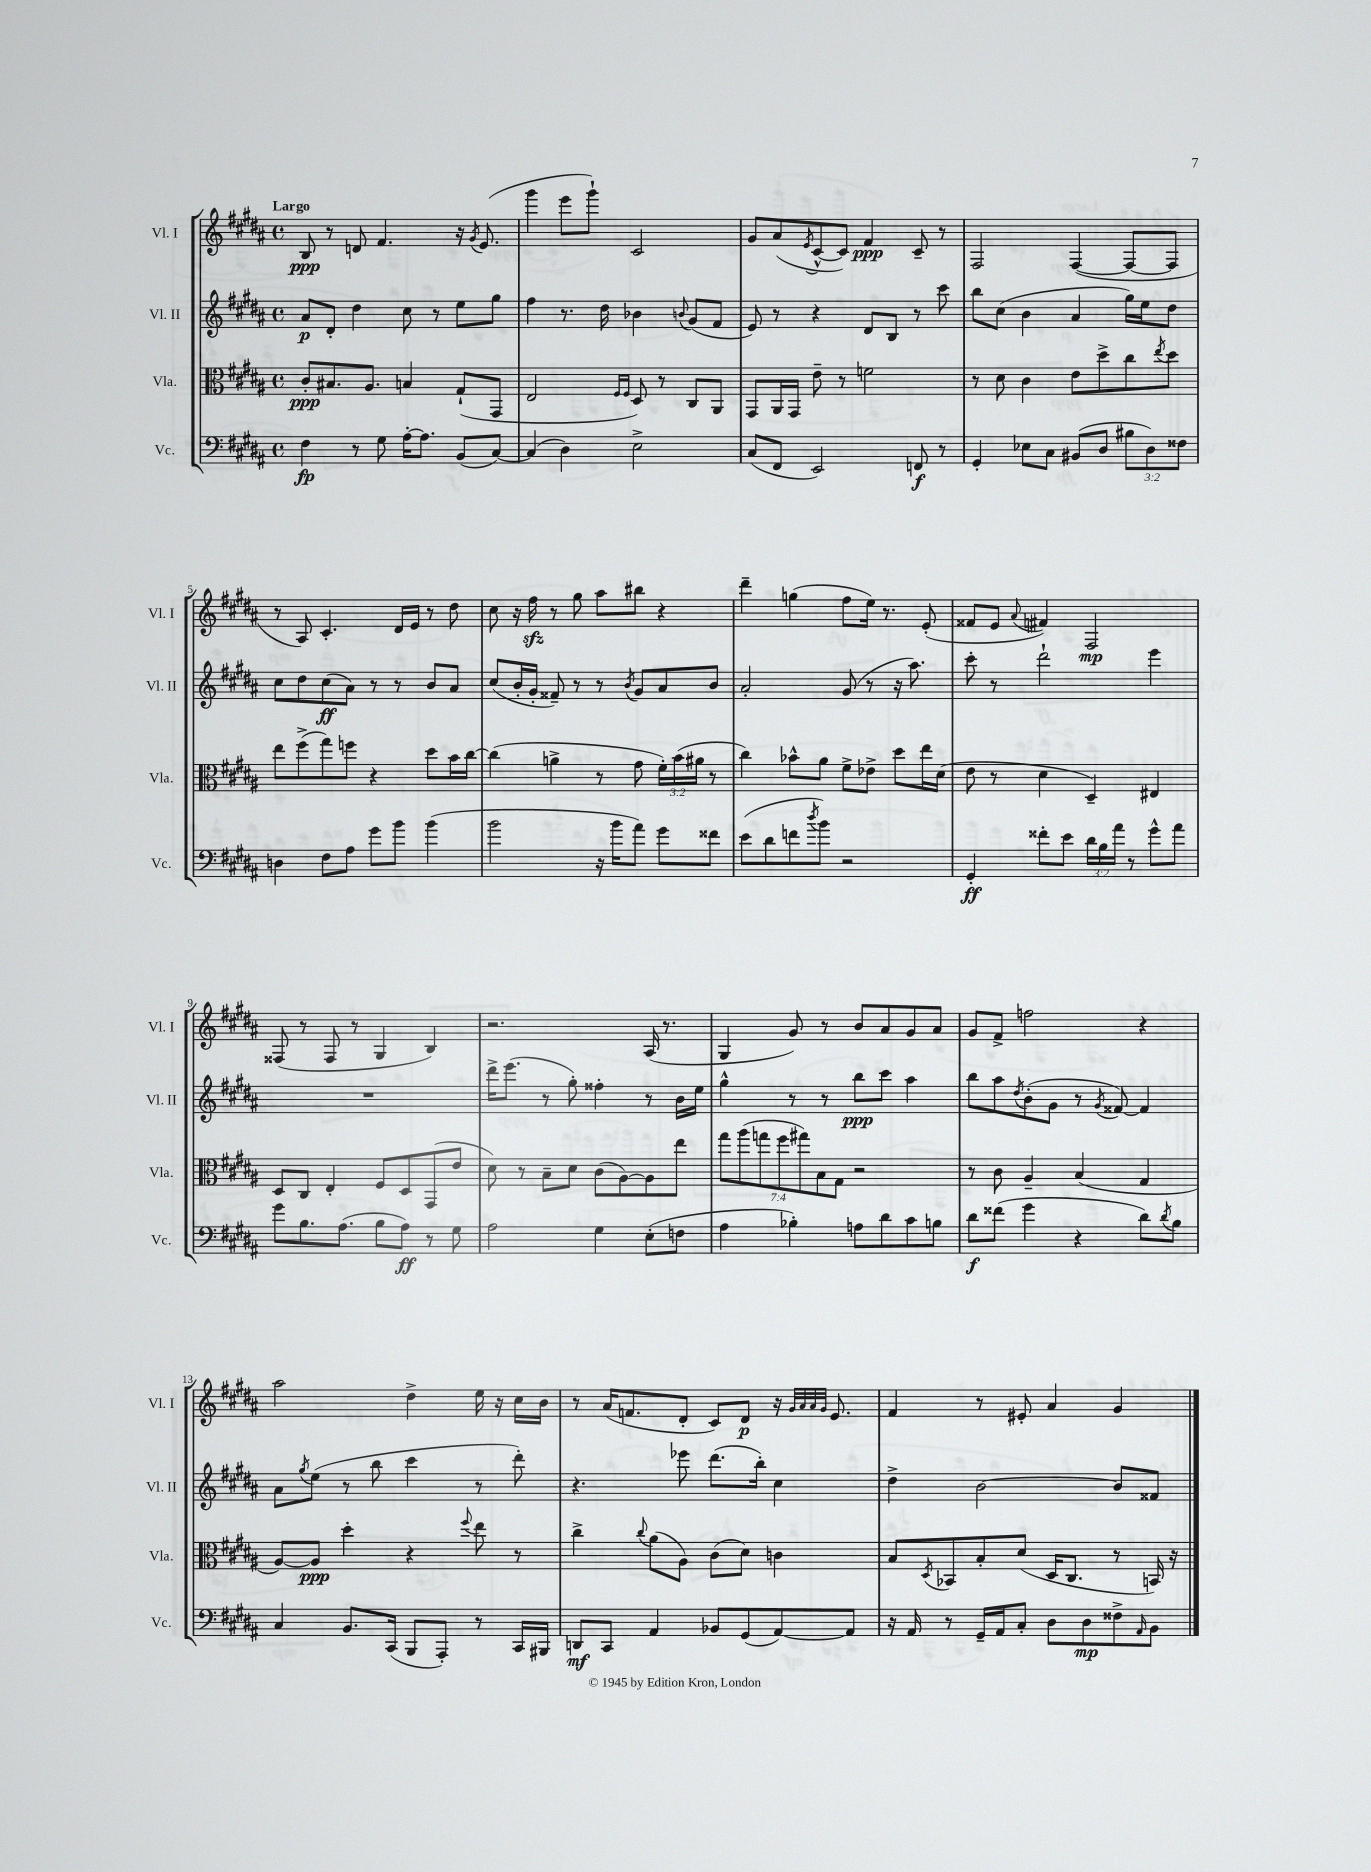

**kern	**kern	**kern	**kern
*staff4	*staff3	*staff2	*staff1
*clefF4	*clefC3	*clefG2	*clefG2
*k[f#c#g#d#a#]	*k[f#c#g#d#a#]	*k[f#c#g#d#a#]	*k[f#c#g#d#a#]
*M4/4	*M4/4	*M4/4	*M4/4
*met(c)	*met(c)	*met(c)	*met(c)
4F#	8c#'	8a#	8B
.	8.B#	8d#'	8r
8r	.	4dd#	8d
.	8.A#	.	.
8G#	.	.	4.f#
[16A#'	4B	8cc#	.
8.A#]	.	.	.
.	.	8r	.
(8BB	(8G#`	8ee	16r
.	.	.	8qg#
.	.	.	(8.e
[8C#)	8GG#	8gg#	.
=	=	=	=
(4C#]	2E	4ff#	4ggg#
4D#)	.	8.r	8eee
.	.	.	8ggg#`)
.	.	16dd#	.
.	16qqF#	.	.
.	16qqF#	.	.
2E^	8D#)	4b-	2c#
.	8r	.	.
.	.	8qqb	.
.	8C#	(8g#	.
.	8AA#	8f#	.
=	=	=	=
(8C#	8GG#	8e)	8g#
8FF#	16AA#	8r	(8a#
.	16GG#	.	.
.	.	.	8qe
2EE)	8e~	4r	[8c#^^
.	8r	.	8c#])
.	2f	8d#	4f#
.	.	8B	.
8FF	.	8r	8c#~
8r	.	8ccc#	8r
=	=	=	=
4GG#'	8r	8bb	2F#
.	8d#	(8cc#	.
8E-	4c#	4b	.
8C#	.	.	.
(8BB#	8e	4a#	([4F#
8D#	8dd#^	.	.
12B#	8cc#	16gg#)	8F#_
.	.	16ee	.
12D#)	.	.	.
.	8qee	.	.
.	8dd#	8dd#	8F#]
12F##	.	.	.
=	=	=	=
4D	8ee	8cc#	8r
.	(8ff#^	8dd#	8A#)
8F#	8gg#)	(8cc#	4.c#'
8A#	8ff	8a#)	.
8g#	4r	8r	.
8b	.	8r	16d#
.	.	.	16e
(4b	8dd#	8b	8r
.	16b	8a#	8dd#
.	[16cc#	.	.
=	=	=	=
2b	(4cc#]	(8cc#	8cc#
.	.	16b'	16r
.	.	16g#'	16ff#
.	4a^	8f##~)	8r
.	.	8r	8gg#
16r	8r	8r	8aa#
16b	.	.	.
.	.	8qb	.
8a#)	8g#	8g#	8bb#
8g#	24f#')	8a#	4r
.	(24b	.	.
.	24a#	.	.
8f##	8r	8b	.
=	=	=	=
(8e	4cc#)	2a#'	4ddd#~
8d#	.	.	.
8f	8b-^^	.	(4gg
8qdd#	.	.	.
8b)	8a#	.	.
2r	8f#^	(8g#	8ff#
.	8e-^	8r	16ee)
.	.	.	8.r
.	8dd#	16r	.
.	.	8.aa#)	.
.	16ee	.	(8e'
.	(16d#	.	.
=	=	=	=
4GG#'	8e	8ccc#'	8f##
.	8r	8r	8e
.	.	.	8qqa#
8f##'	4d#	2ddd#`	4f#)
8e	.	.	.
24d#	4D#~)	.	2F#
24B	.	.	.
24a#	.	.	.
8r	.	.	.
8g#^^	4E#	4eee	.
8a#	.	.	.
=	=	=	=
8g#	8D#	1r	(8F##
8.B	8C#	.	8r
.	4E'	.	8F##
(8.A#	.	.	.
.	.	.	8r
8B	8F#	.	4G#
8A#)	8D#	.	.
8r	(8GG#	.	4B)
8G#	8e	.	.
=	=	=	=
2A#	8d#)	16ddd#^	2.r
.	.	(8.eee	.
.	8r	.	.
.	8B~	8r	.
.	8d#	8gg#')	.
4G#	(8c#	4ff##'	.
.	[8A#)	.	.
(8E'	8A#]	8r	(16A#
.	.	.	8.r
8F	8ee	16b	.
.	.	16ee	.
=	=	=	=
4A#	14gg#	4gg#^^	4G#
.	(14aa#	.	.
.	14gg	.	.
.	14ff#	.	.
4B-')	.	8r	8g#)
.	14gg#)	.	.
.	14B	.	.
.	.	8r	8r
.	14G#	.	.
8A	2r	8bb	8b
8d#	.	8ccc#	8a#
8c#	.	4aa#	8g#
8B	.	.	8a#
=	=	=	=
8d#	8r	8bb	8g#
(8f##	8c#	8aa#	8f#^
.	.	8qdd#	.
4g#	4A#~	(8b'	2ff
.	.	8g#	.
4r	(4B	8r	.
.	.	8qg#	.
.	.	[8f##)	.
8d#)	4G#	4f##]	4r
8qd#	.	.	.
8B	.	.	.
=	=	=	=
4C#	[8A#)	8a#	2aa#
.	.	8qgg#	.
.	8A#]	(8ee	.
8.BB	4dd#'	8r	.
.	.	8bb	.
(16CC#	.	.	.
8BBB	4r	4ccc#	4dd#^
8AAA#')	.	.	.
.	8qqff#	.	.
8r	8ee	8r	16ee
.	.	.	16r
16CC#	8r	8ddd#')	16cc#
16BBB#	.	.	16b
=	=	=	=
8DD	4cc#^	4.r	8r
8CC#	.	.	(16a#
.	.	.	8.f
.	8qqcc#	.	.
4AA#	(8a#	.	.
.	8A#)	8eee-	8d#'
8BB-	(8c#	(8.ddd#	8c#)
(8GG#	8d#)	.	8d#
.	.	16bb')	.
[8AA#)	4c	4cc#	16r
.	.	.	32qqg#
.	.	.	32qqa#
.	.	.	32qqa#
.	.	.	32qqg#
.	.	.	8.e
8AA#]	.	.	.
=	=	=	=
16r	8B	4dd#^	4f#
16AA#	.	.	.
.	8qD#	.	.
8r	8BB-	.	.
16GG#~	8B'	[2b	8r
16AA#	.	.	.
8C#'	(8d#	.	8e#'
8D#	16D#	.	4a#
.	8.C#	.	.
8D#	.	.	.
8F##^	8r	8b]	4g#
16qqAA#	.	.	.
8BB	16BB)	8f##	.
.	16r	.	.
==	==	==	==
*-	*-	*-	*-
